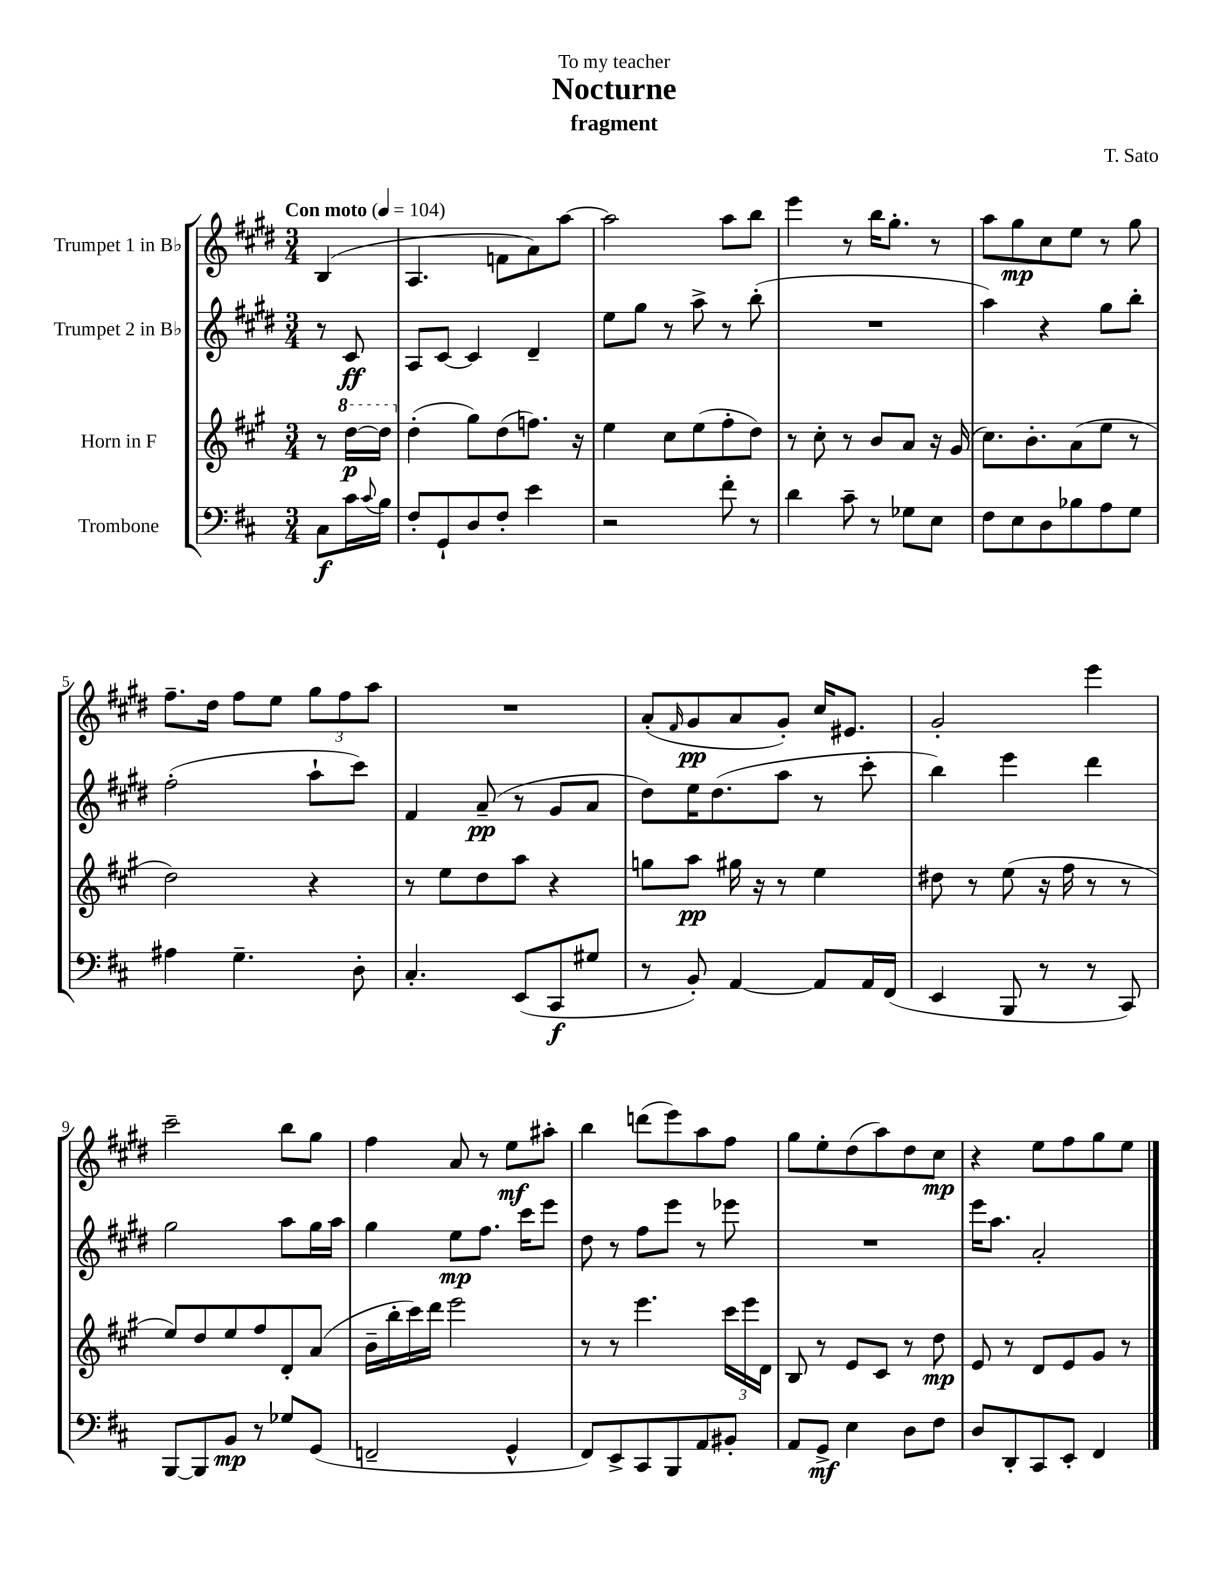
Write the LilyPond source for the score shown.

\header { title = "Nocturne" composer = "T. Sato" subtitle = "fragment" dedication = "To my teacher" }
<<
\new StaffGroup <<
\new Staff = "s0" \with { instrumentName = "Trumpet 1 in Bb" } {
    \clef treble \key e \major \numericTimeSignature \time 3/4 \partial 4 \tempo "Con moto" 4 = 104
    b4( |
    a4. f'8 a'8) a''8~ |
    a''2 a''8 b''8 |
    e'''4 r8 b''16 gis''8.-. r8 |
    a''8 gis''8\mp cis''8 e''8 r8 gis''8 |
    fis''8.-- dis''16 fis''8 e''8 \tuplet 3/2 { gis''8 fis''8 a''8 } |
    R2. |
    a'8-.( \grace { fis'16 } gis'8\pp a'8 gis'8-.) cis''16 eis'8. |
    gis'2-. e'''4 |
    cis'''2-- b''8 gis''8 |
    fis''4 a'8 r8 e''8\mf ais''8-. |
    b''4 d'''8( e'''8) a''8 fis''8 |
    gis''8 e''8-. dis''8( a''8) dis''8 cis''8\mp |
    r4 e''8 fis''8 gis''8 e''8 \bar "|." |
}
\new Staff = "s1" \with { instrumentName = "Trumpet 2 in Bb" } {
    \clef treble \key e \major \numericTimeSignature \time 3/4 \partial 4
    r8 cis'8\ff |
    a8 cis'8~ cis'4 dis'4-- |
    e''8 gis''8 r8 a''8-> r8 b''8-.( |
    R2. |
    a''4) r4 gis''8 b''8-. |
    fis''2-.( a''8-! cis'''8) |
    fis'4 a'8--\pp( r8 gis'8 a'8 |
    dis''8) e''16 dis''8.( a''8 r8 cis'''8-. |
    b''4) e'''4 dis'''4 |
    gis''2 a''8 gis''16 a''16 |
    gis''4 e''8\mp fis''8. cis'''16 e'''8 |
    dis''8 r8 fis''8 e'''8 r8 ees'''8 |
    R2. |
    e'''16 a''8. a'2-. \bar "|." |
}
\new Staff = "s2" \with { instrumentName = "Horn in F" } {
    \clef treble \key a \major \numericTimeSignature \time 3/4 \partial 4
    r8 \ottava #1 d'''16~\p d'''16 \ottava #0 |
    d''4-.( gis''8) d''8( f''8.) r16 |
    e''4 cis''8 e''8( fis''8-. d''8) |
    r8 cis''8-. r8 b'8 a'8 r16 gis'16( |
    cis''8.) b'8.-. a'8( e''8 r8 |
    d''2) r4 |
    r8 e''8 d''8 a''8 r4 |
    g''8 a''8\pp gis''16 r16 r8 e''4 |
    dis''8 r8 e''8( r16 fis''16 r8 r8 |
    e''8) d''8 e''8 fis''8 d'8-. a'8( |
    b'16-- b''16-. cis'''16) d'''16 e'''2 |
    r8 r8 e'''4. \tuplet 3/2 { cis'''16 e'''16 d'16 } |
    b8 r8 e'8 cis'8 r8 d''8\mp |
    e'8 r8 d'8 e'8 gis'8 r8 \bar "|." |
}
\new Staff = "s3" \with { instrumentName = "Trombone" } {
    \clef bass \key d \major \numericTimeSignature \time 3/4 \partial 4
    cis8\f cis'16 \appoggiatura { cis'8 } b16 |
    fis8-. g,8-! d8 fis8-. e'4 |
    r2 fis'8-. r8 |
    d'4 cis'8-- r8 ges8 e8 |
    fis8 e8 d8 bes8 a8 g8 |
    ais4 g4.-- d8-. |
    cis4.-. e,8( cis,8\f gis8 |
    r8 b,8-.) a,4~ a,8 a,16 fis,16( |
    e,4 b,,8 r8 r8 cis,8) |
    b,,8~ b,,8 b,8\mp r8 ges8 g,8( |
    f,2-- g,4-^ |
    fis,8) e,8-> cis,8 b,,8 a,8 bis,8-. |
    a,8 g,8->\mf e4 d8 fis8 |
    d8 d,8-. cis,8 e,8-. fis,4 \bar "|." |
}
>>
>>
